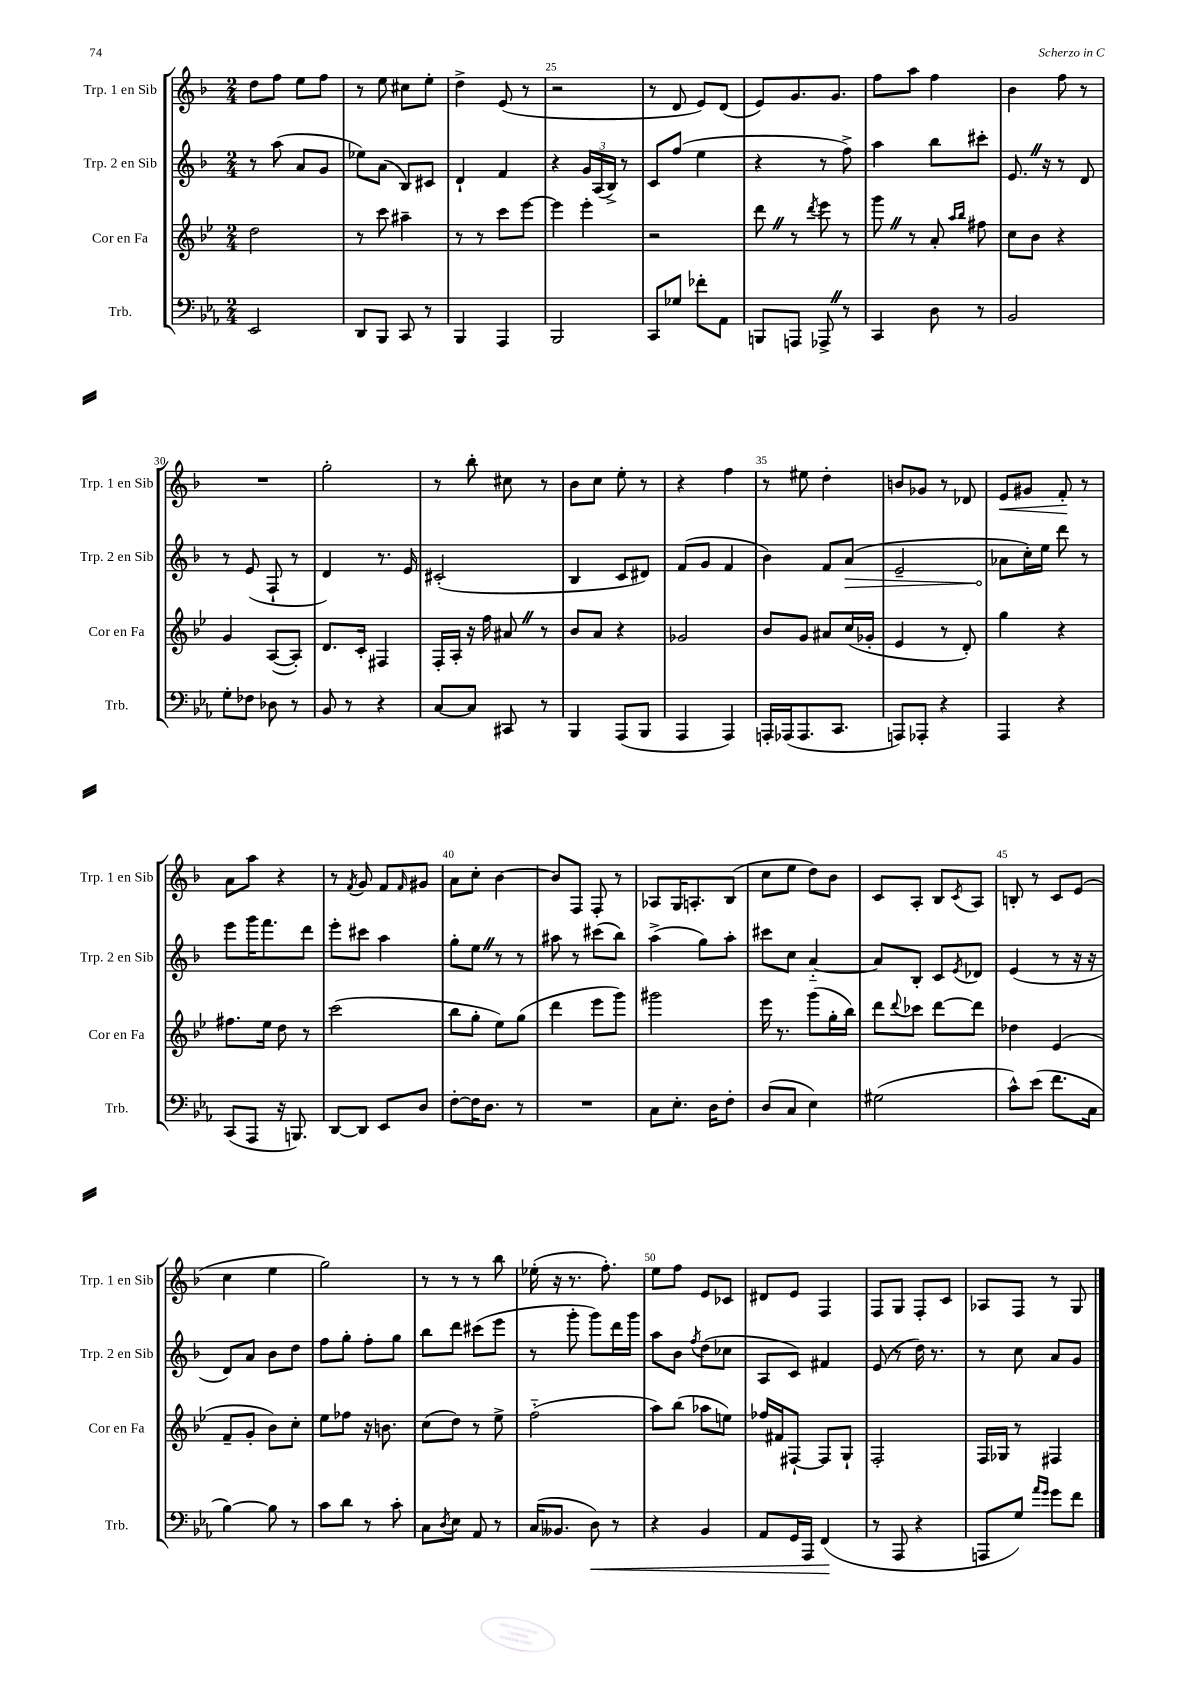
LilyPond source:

<<
\new StaffGroup <<
\new Staff = "s0" \with { instrumentName = "Trp. 1 en Sib" shortInstrumentName = "Trp. 1 en Sib" } {
    \clef treble \key f \major \numericTimeSignature \time 2/4
    d''8 f''8 e''8 f''8 |
    r8 e''8 cis''8 e''8-. |
    d''4-> e'8( r8 |
    r2 |
    r8 d'8 e'8) d'8( |
    e'8) g'8. g'8. |
    f''8 a''8 f''4 |
    bes'4 f''8 r8 |
    R2 |
    g''2-. |
    r8 bes''8-. cis''8 r8 |
    bes'8 c''8 e''8-. r8 |
    r4 f''4 |
    r8 eis''8 d''4-. |
    b'8 ges'8 r8 des'8 |
    e'8\< gis'8 f'8-.\! r8 |
    a'8 a''8 r4 |
    r8 \acciaccatura { f'8 } g'8 f'8 \grace { f'16 } gis'8 |
    a'8 c''8-. bes'4~ |
    bes'8 f8 f8-. r8 |
    aes8 g16 a8.-. bes8( |
    c''8 e''8 d''8) bes'8 |
    c'8 a8-. bes8 \acciaccatura { c'8 } a8 |
    b8-. r8 c'8 e'8( |
    c''4 e''4 |
    g''2) |
    r8 r8 r8 bes''8 |
    ees''16-.( r16 r8. f''8.-.) |
    e''8 f''8 e'8 ces'8 |
    dis'8 e'8 f4 |
    f8 g8 f8-. c'8 |
    aes8 f8 r8 g8 \bar "|." |
}
\new Staff = "s1" \with { instrumentName = "Trp. 2 en Sib" shortInstrumentName = "Trp. 2 en Sib" } {
    \clef treble \key f \major \numericTimeSignature \time 2/4
    r8 a''8( a'8 g'8 |
    ees''8) a'8( bes8) cis'8 |
    d'4-! f'4 |
    r4 \tuplet 3/2 { g'16 a16( bes16->) } r8 |
    c'8 f''8( e''4 |
    r4 r8 f''8->) |
    a''4 bes''8 cis'''8-. |
    e'8. \once \override BreathingSign.text = \markup { \musicglyph "scripts.caesura.straight" } \breathe r16 r8 d'8 |
    r8 e'8( f8-! r8 |
    d'4) r8. e'16 |
    cis'2-.( |
    bes4 c'8 dis'8) |
    f'8( g'8 f'4 |
    bes'4) f'8 \once \override Hairpin.circled-tip = ##t a'8\>( |
    e'2-- |
    aes'8\! c''16-.) e''16 d'''8 r8 |
    e'''8 g'''16 f'''8. d'''8 |
    e'''8-. cis'''8 a''4 |
    g''8-. e''8 \once \override BreathingSign.text = \markup { \musicglyph "scripts.caesura.straight" } \breathe r8 r8 |
    ais''8 r8 cis'''8( bes''8) |
    a''4->( g''8) a''8-. |
    cis'''8 c''8 a'4~-_ |
    a'8 bes8-. c'8 \acciaccatura { e'8 } des'8 |
    e'4( r8 r16 r16 |
    d'8) a'8 bes'8 d''8 |
    f''8 g''8-. f''8-. g''8 |
    bes''8 d'''8 cis'''8( e'''8 |
    r8 g'''8-. g'''8) d'''16 g'''16 |
    a''8 bes'8 \acciaccatura { f''8 } d''8( ces''8 |
    a8 c'8) fis'4 |
    e'8( r8 d''16) r8. |
    r8 c''8 a'8 g'8 \bar "|." |
}
\new Staff = "s2" \with { instrumentName = "Cor en Fa" shortInstrumentName = "Cor en Fa" } {
    \clef treble \key bes \major \numericTimeSignature \time 2/4
    d''2 |
    r8 c'''8 ais''4-- |
    r8 r8 c'''8 ees'''8~ |
    ees'''4 ees'''4-. |
    r2 |
    d'''8 \once \override BreathingSign.text = \markup { \musicglyph "scripts.caesura.straight" } \breathe r8 \acciaccatura { d'''8 } ees'''8 r8 |
    g'''8 \once \override BreathingSign.text = \markup { \musicglyph "scripts.caesura.straight" } \breathe r8 a'8-. \grace { a''16 bes''16 } fis''8 |
    c''8 bes'8 r4 |
    g'4 a8~( a8-.) |
    d'8. c'16-. fis4 |
    f16-. a16-. r16 f''16 ais'8 \once \override BreathingSign.text = \markup { \musicglyph "scripts.caesura.straight" } \breathe r8 |
    bes'8 a'8 r4 |
    ges'2 |
    bes'8 g'8 ais'8 c''16( ges'16-. |
    ees'4 r8 d'8-.) |
    g''4 r4 |
    fis''8. ees''16 d''8 r8 |
    c'''2( |
    bes''8 g''8-. ees''8) g''8( |
    d'''4 ees'''8 g'''8) |
    gis'''2 |
    ees'''16 r8. g'''8( g''16-. bes''16) |
    d'''8 \appoggiatura { d'''8 } ces'''8 d'''8~ d'''8 |
    des''4 ees'4( |
    f'8-- g'8-. bes'8) c''8-. |
    ees''8 fes''8 r16 b'8. |
    c''8( d''8) r8 ees''8-> |
    f''2-_( |
    a''8) bes''8( aes''8 e''8) |
    fes''16 fis'16 fis8~-! fis8 g8-! |
    f2-. |
    f16 ges16 r8 fis4 \bar "|." |
}
\new Staff = "s3" \with { instrumentName = "Trb." shortInstrumentName = "Trb." } {
    \clef bass \key ees \major \numericTimeSignature \time 2/4
    ees,2 |
    d,8 bes,,8 c,8 r8 |
    bes,,4 aes,,4 |
    bes,,2 |
    c,8 ges8 fes'8-. aes,8 |
    b,,8 a,,8 aes,,8-> \once \override BreathingSign.text = \markup { \musicglyph "scripts.caesura.straight" } \breathe r8 |
    c,4 d8 r8 |
    bes,2 |
    g8-. fes8 des8 r8 |
    bes,8 r8 r4 |
    c8~ c8 cis,8 r8 |
    bes,,4 aes,,8( bes,,8 |
    aes,,4 aes,,4) |
    a,,16-. aes,,16( aes,,8. c,8. |
    a,,8) aes,,8-. r4 |
    aes,,4 r4 |
    c,8( aes,,8 r16 b,,8.) |
    d,8~ d,8 ees,8 d8 |
    f8~-. f16 d8. r8 |
    R2 |
    c8 ees8.-. d16 f8-. |
    d8( c8 ees4) |
    gis2( |
    c'8-^) ees'8( f'8. c16 |
    bes4~) bes8 r8 |
    c'8 d'8 r8 c'8-. |
    c8 \acciaccatura { d8 } ees8 aes,8 r8 |
    c16( beses,8. d8\<) r8 |
    r4 bes,4 |
    aes,8 g,16 aes,,16 f,4\!( |
    r8 aes,,8 r4 |
    a,,8 g8) \grace { aes'16 g'16 } g'8 f'8 \bar "|." |
}
>>
>>
\layout { \context { \Score currentBarNumber = #22 \override BarNumber.break-visibility = ##(#f #t #t) barNumberVisibility = #(every-nth-bar-number-visible 5) } }
